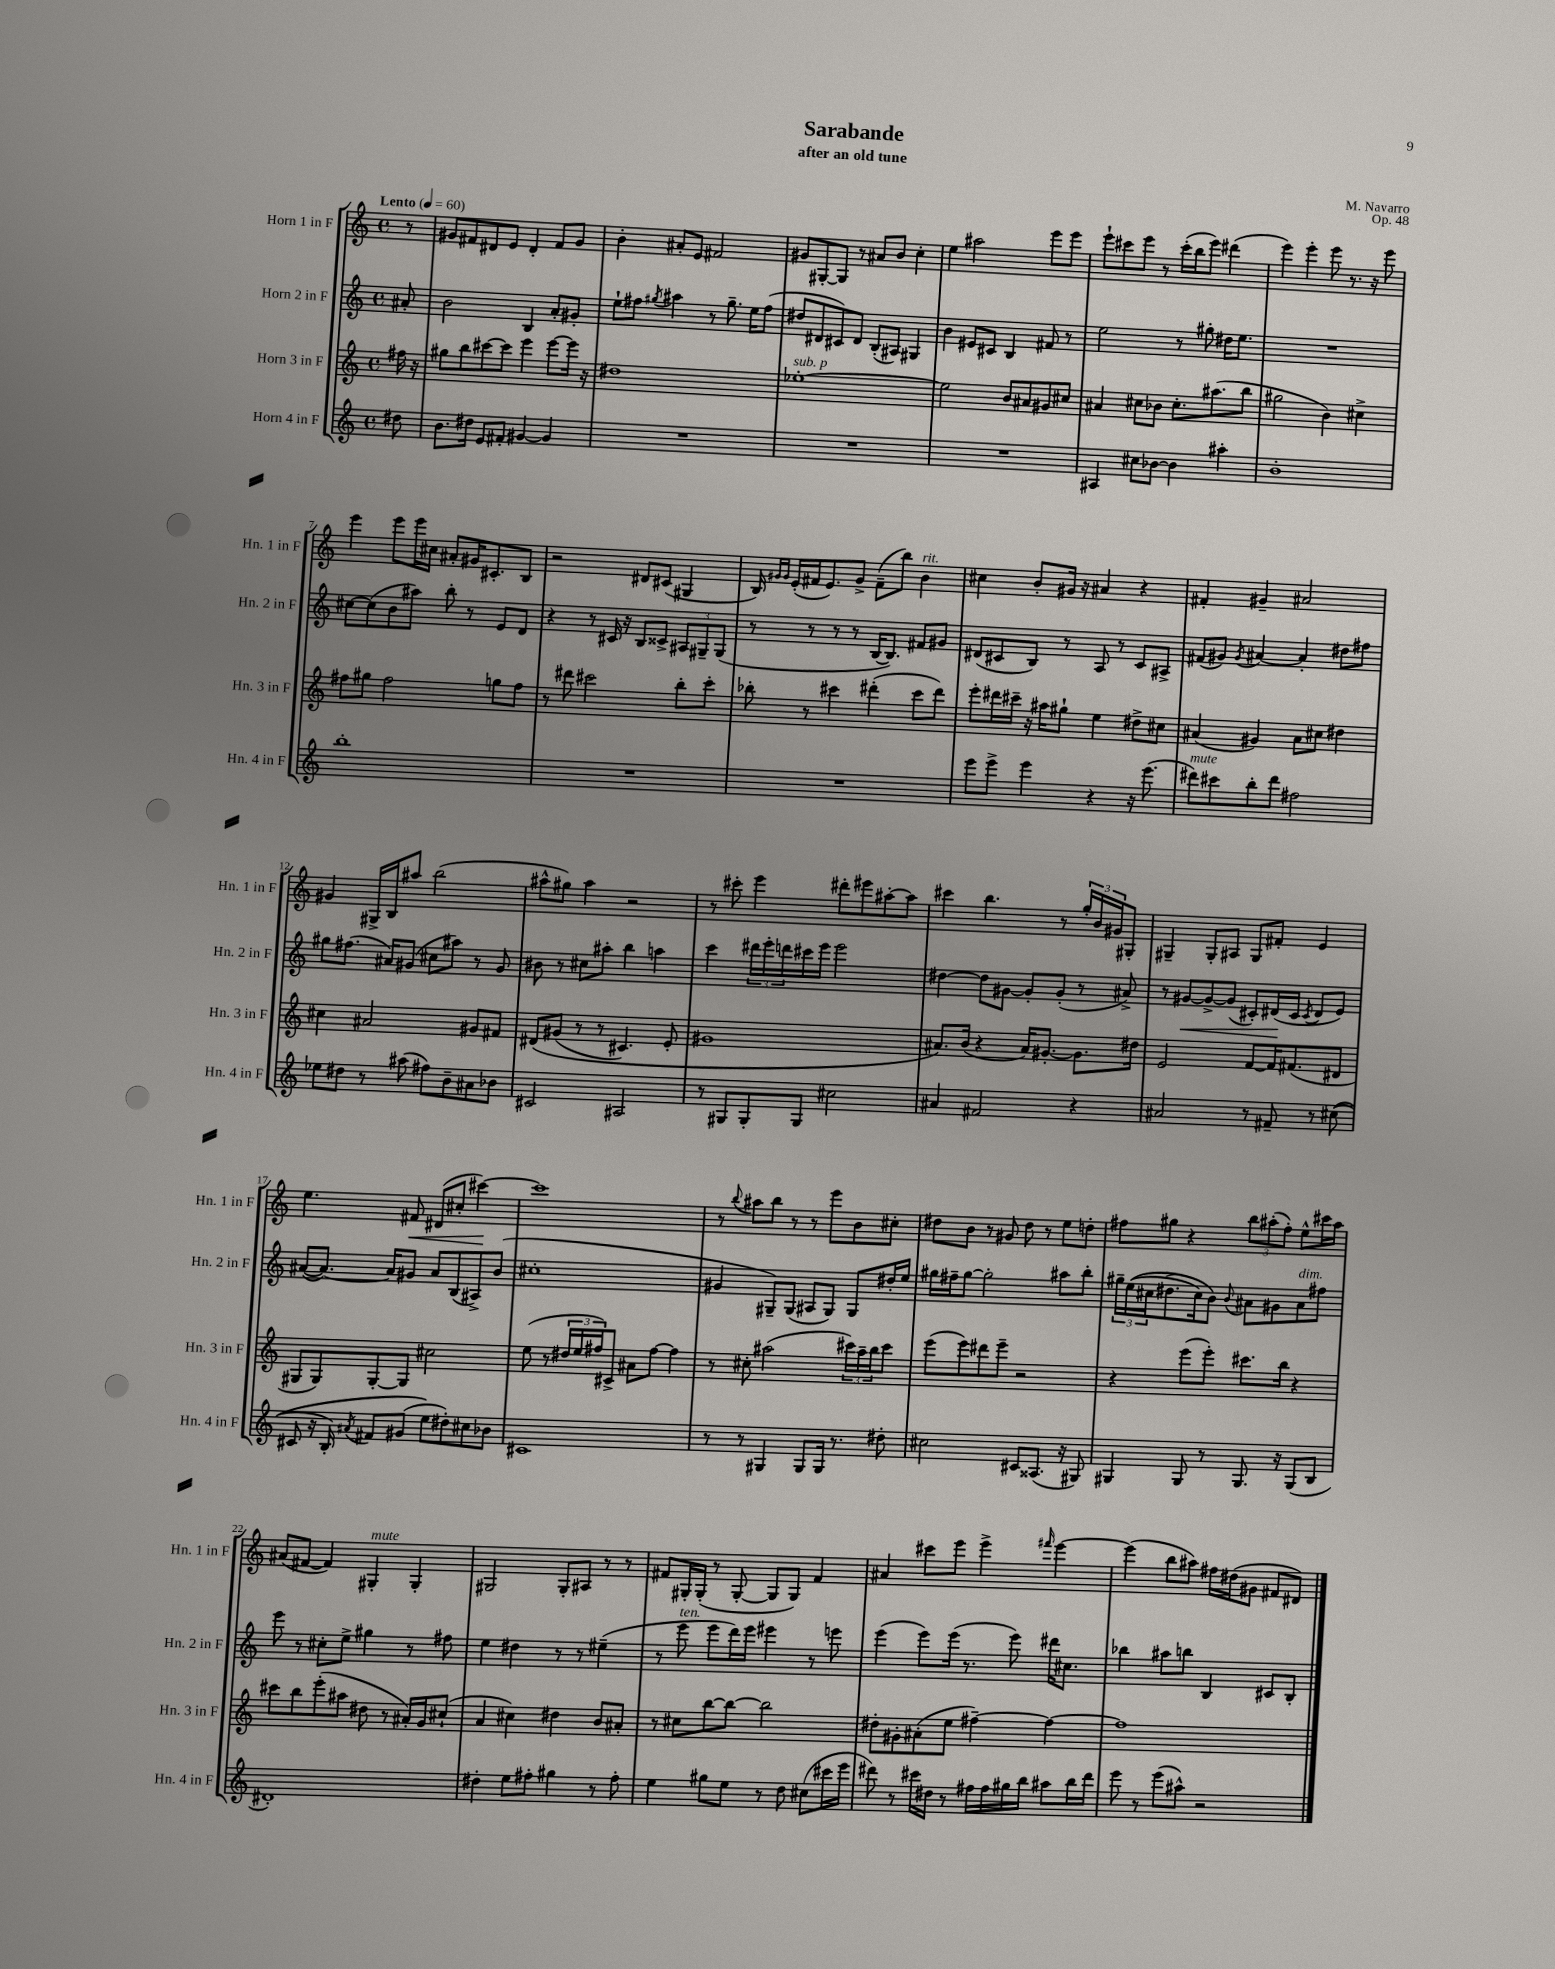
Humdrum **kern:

**kern	**kern	**kern	**dynam	**kern	**dynam
*part4	*part3	*part2	*part2	*part1	*part1
*staff4	*staff3	*staff2	*staff2	*staff1	*staff1
*I"Horn 4 in F	*I"Horn 3 in F	*I"Horn 2 in F	*	*I"Horn 1 in F	*
*I'Hn. 4 in F	*I'Hn. 3 in F	*I'Hn. 2 in F	*	*I'Hn. 1 in F	*
*clefG2	*clefG2	*clefG2	*	*clefG2	*
*k[]	*k[]	*k[]	*	*k[]	*
*M4/4	*M4/4	*M4/4	*	*M4/4	*
*met(c)	*met(c)	*met(c)	*	*met(c)	*
*MM60	*MM60	*MM60	*	*MM60	*
=	=	=	=	=	=
!	!	!	!	!LO:TX:a:B:t=Lento	!
8dd#X\	16ff#X\	8a#X'/	.	8r	.
.	16r	.	.	.	.
=1	=1	=1	=1	=1	=1
8.b\L	8gg#X\L	2b\	.	8g#X/L	.
.	8bb\	.	.	8f#X/	.
16dd#X\Jk	.	.	.	.	.
8e/L	[8ccc#X\	.	.	8d#X/	.
8f#X'/J	8ccc#\J]	.	.	8e/J	.
[4g#X/	4eee\	4B/	.	4d#'/	.
4g#/]	[8eee\L	8a'/L	.	8f#/L	.
.	16eee\Jk]	8g#X'/J	.	8g#/J	.
.	16r	.	.	.	.
=2	=2	=2	=2	=2	=2
1r	1dd#X	8ee`\L	.	4b'\	.
.	.	8ff#X\J	.	.	.
.	.	8qgg#X/	.	.	.
.	.	4aa#X\	.	8a#X'/L	.
.	.	.	.	8e/J	.
.	.	8r	.	2f#X/	.
.	.	8.gg#~\	.	.	.
.	.	16ee\KL	.	.	.
.	.	(8ff#\J	.	.	.
=3	=3	=3	=3	=3	=3
!	!LO:TX:a:i:t=sub. p	!	!	!	!
1r	[1ee-X'	8dd#X/L	.	8g#X/L	.
.	.	8d#X/	.	[8G#X'/	.
.	.	8c#X/)	.	8G#/J]	.
.	.	8d#/J	.	8r	.
.	.	(8B'/L	.	8a#X/L	.
.	.	8A#X/J)	.	8b/J	.
.	.	4G#X/	.	4cc'\	.
=4	=4	=4	=4	=4	=4
1r	2ee-\]	4b\	.	4ee\	.
.	.	8e#X/L	.	2aa#X\	.
.	.	8c#X/J	.	.	.
.	8b/L	4B/	.	.	.
.	8a#X/	.	.	.	.
.	8g#X/	8f#X/	.	8eee\L	.
.	8cc#X/J	8r	.	8eee\J	.
=5	=5	=5	=5	=5	=5
4A#X/	4a#X/	2ee\	.	8eee`\L	.
.	.	.	.	8ccc#X\	.
8cc#X\L	8cc#X\L	.	.	8eee\J	.
[8b-X\J	8b-X\J	.	.	8r	.
4b-\]	8.cc#'\L	8r	.	(16ccc#'\LL	.
.	.	.	.	16bb\J	.
.	.	8gg#X'\	.	8eee\J)	.
.	(8.aa#X\	.	.	.	.
4aa#X'\	.	16dd#X\KL	.	(4ddd#X\	.
.	.	8.ee\J	.	.	.
.	8bb\J	.	.	.	.
=6	=6	=6	=6	=6	=6
1b'	2gg#X\	1r	.	4eee\)	.
.	.	.	.	4eee'\	.
.	4b\)	.	.	8eee\	.
.	.	.	.	8.r	.
.	4cc#X^\	.	.	.	.
.	.	.	.	16r	.
.	.	.	.	8eee\	.
!!LO:LB:g=z
=7	=7	=7	=7	=7	=7
1bb'	8ff#X\L	[8cc#X\L	.	4eee\	.
.	8gg#X\J	(8cc#\]	.	.	.
.	2ff#\	8b\	.	8eee\L	.
.	.	8aa#X\J)	.	16eee\L	.
.	.	.	.	16cc#X\JJ	.
.	.	8bb'\	.	8a#X'/L	.
.	.	8r	.	16g#X/K	.
.	.	.	.	8.c#X'/	.
.	8ggn\L	8e/L	.	.	.
.	8ff#\J	8d/J	.	8B/J	.
=8	=8	=8	=8	=8	=8
1r	8r	4r	.	2r	.
.	8ddd#X\	.	.	.	.
.	2ccc#X\	8r	.	.	.
.	.	16c#X/	.	.	.
.	.	16r	.	.	.
.	.	8B/L	.	8d#X/L	.
.	.	8c##X^/J	.	(8c#X/J	.
.	8bb'\L	12A#X/L	.	4G#X/	.
.	.	12G#X~/	.	.	.
.	8ccc#'\J	.	.	.	.
.	.	(12G#/J	.	.	.
=9	=9	=9	=9	=9	=9
1r	8bb-X'\	8r	.	16B/)	.
.	.	.	.	16qqg#X/LL	.
.	.	.	.	16qqg#/JJ	.
.	.	.	.	(16e'/LL	.
.	8r	8r	.	16f#X/J	.
.	.	.	.	8.e/)	.
.	4ccc#X\	8r	.	.	.
.	.	8r	.	8g#^/J	.
.	(4ddd#X'\	[16B/KL	.	(8f#~\L	.
.	.	8.B/J])	.	.	.
.	.	.	.	8bb\J)	.
!	!	!	!	!LO:TX:a:i:t=rit.	!
.	8ccc#\L	8f#X/L	.	4b\	.
.	8ddd#\J)	8g#X/J	.	.	.
=10	=10	=10	=10	=10	=10
8eee\L	8eee'\L	(8d#X/L	.	4cc#X\	.
8eee^\J	16ddd#X\L	8c#X/	.	.	.
.	16ccc#X~\JJ	.	.	.	.
4eee\	16r	8B/J)	.	8b'/L	.
.	16aa#X\KL	.	.	.	.
.	8gg#X`\J	8r	.	16g#X/Jk	.
.	.	.	.	16r	.
4r	4ee\	8A/	.	4a#X/	.
.	.	8r	.	.	.
16r	8dd#X^\L	8c#/L	.	4r	.
(8.eee\	.	.	.	.	.
.	8cc#X\J	8A#X^/J	.	.	.
=11	=11	=11	=11	=11	=11
!LO:TX:a:i:t=mute	!	!	!	!	!
8ddd#X\L)	(4a#X/	(8f#X/L	.	4f#X'/	.
8ccc#X\	.	8g#X/J)	.	.	.
.	.	8qg#/	.	.	.
8bb'\	4g#X/)	[4a#X/	.	4g#X~/	.
8ddd#\J	.	.	.	.	.
2ff#X\	8a#\L	4a#'/]	.	2a#X/	.
.	8cc#X\J	.	.	.	.
.	4dd#X\	8dd#X\L	.	.	.
.	.	8ff#X\J	.	.	.
!!LO:LB:g=z
=12	=12	=12	=12	=12	=12
8ee-X\L	4cc#X\	8gg#X\L	.	4g#X/	.
8dd#X\J	.	(8.ff#X\J	.	.	.
8r	2a#X/	.	.	16G#X^/LL	.
.	.	16a#X/KL)	.	16B/J	.
(8aa#X\	.	(8g#X/J	.	8aa#X/J	.
8ff#X\L)	.	8cc#X\L	.	(2bb\	.
8b~\	.	8aa#X\J)	.	.	.
8a#X\	8g#X/L	8r	.	.	.
8b-X\J	8f#X/J	8g#/	.	.	.
=13	=13	=13	=13	=13	=13
2c#X/	(8d#X/L	8b#X\	.	8aa#X^^\L	.
.	(8g#X/J	8r	.	8gg#X\J)	.
.	8r	8cc#X\L	.	4aa#\	.
.	8r	8aa#X'\J	.	.	.
2A#X/	4.c#X/)	4bb\	.	2r	.
.	.	4aan\	.	.	.
.	8e'/	.	.	.	.
=14	=14	=14	=14	=14	=14
8r	1g#X	4ccc\	.	8r	.
8G#X/L	.	.	.	8ccc#X'\	.
8G#'/	.	24ddd#X\LL	.	4eee\	.
.	.	24eee'\	.	.	.
.	.	24dddn\	.	.	.
8G#/J	.	16ccc#X\	.	.	.
.	.	16eee\JJ	.	.	.
2cc#X\	.	2eee\	.	8ddd#X'\L	.
.	.	.	.	8eee#X\	.
.	.	.	.	[8aa#X'\	.
.	.	.	.	8aa#\J]	.
=15	=15	=15	=15	=15	=15
4a#X/	8.a#X/L)	[4dd#X\	.	4ccc#X\	.
.	(16b/Jk	.	.	.	.
2f#X/	4r	8dd#\L]	.	4.bb\	.
.	.	[8g#X\J	.	.	.
.	16a#/KL)	8g#'/L]	.	.	.
.	[8.g#X'/J	.	.	.	.
.	.	(8g#'/J	.	8r	.
4r	8.g#\L]	8r	.	24gg'/LL	.
.	.	.	.	24b/	.
.	.	.	.	24g#X/J	.
.	.	8a#X^/)	.	8G#X'/J	.
.	16dd#X\Jk	.	.	.	.
=16	=16	=16	=16	=16	=16
2a#X/	2e/	8r	.	4G#X~/	.
!	!	!	!LO:HP:b	!	!
.	.	[8g#X/L	<	.	.
.	.	8g#^/_	.	8G#'/L	.
.	.	(8g#/J]	.	8A#X/J	.
8r	[8f/L	8c#X'/L)	.	8G#/L	.
8f#X~/	16f/K]	(16d#X/L	.	8f#X'/J	.
.	(8.f#X/	16c#/JJ	[	.	.
.	.	8qc#/	.	.	.
8r	.	8d#/L	.	4e/	.
((8cc#X\	8d#X/J	8e/J)	.	.	.
!!LO:LB:g=z
=17	=17	=17	=17	=17	=17
8c#X/	8G#X/L	([8a#X/L	.	4.ee\	.
16r	8G#/)	8.a#/J_)	.	.	.
16B'/)	.	.	.	.	.
8qa#X/	.	.	.	.	.
8f#X/L	[8G#'/	.	.	.	.
.	.	16a#/KL]	.	.	.
!	!	!	!	!	!LO:HP:b
(8g#X/J	8G#/J]	8g#X/J	.	8f#X/	<
8ee\L)	2cc#X\	8a#/L	.	(8d#X/L	.
8dd#X'\)	.	(8B/	.	8cc#X'/J	.
8cc#X\	.	8A#X^/)	.	[4ccc#X\)	.
8b-X\J	.	(8b/J	.	.	.
.	.	.	.	.	[
=18	=18	=18	=18	=18	=18
1c#X	(8ee\	1cc#X'	.	1ccc#]	.
.	8r	.	.	.	.
.	24dd#X/LL	.	.	.	.
.	24ee/	.	.	.	.
.	24ff#X/J)	.	.	.	.
.	8c#X^/J	.	.	.	.
.	8a#X\L	.	.	.	.
.	[8ff#\J	.	.	.	.
.	4ff#\]	.	.	.	.
=19	=19	=19	=19	=19	=19
8r	8r	4g#X/	.	8r	.
.	.	.	.	8qqbb/	.
8r	8cc#X'\	.	.	8aa#X\L	.
4G#X/	(2aa#X\	8G#X~/L)	.	8bb\J	.
.	.	(8G#/J	.	8r	.
8G#/L	.	8A#X/L	.	8r	.
16G#/Jk	.	8G#/J)	.	8eee\L	.
8.r	.	.	.	.	.
.	24ccc#X\LL)	8G#/L	.	8b\	.
.	24aa#~\	.	.	.	.
.	24bb\J	.	.	.	.
8dd#X'\	8ccc#\J	16dd#X'/L	.	8cc#X'\J	.
.	.	16ee/JJ	.	.	.
=20	=20	=20	=20	=20	=20
2cc#X\	(8eee\L	16gg#X\LL	.	8dd#X\L	.
.	.	16ff#X~\J	.	.	.
.	8eee\)	[8gg#\J	.	8b\J	.
.	8ddd#X\	2gg#'\]	.	8r	.
.	8eee~\J	.	.	8g#X/	.
8c#X/L	2r	.	.	8dd#\	.
(8.A##X/J	.	.	.	8r	.
.	.	8aa#X\L	.	8ee\L	.
16r	.	.	.	.	.
8G#X/)	.	8bb'\J	.	8ddn'\J	.
=21	=21	=21	=21	=21	=21
4G#X/	4r	24gg#X~\LL	.	8ff#X\L	.
.	.	((24ee\	.	.	.
.	.	24cc#X\J	.	.	.
.	.	8.dd#X^\	.	8gg#X\J	.
8G#/	(8eee\L	.	.	4r	.
.	.	16cc#\k)	.	.	.
8r	8eee'\J)	8b\J)	.	.	.
.	.	8qqb/	.	.	.
8.G#/	8.ccc#X\L	8a#X\L	.	12bb\L	.
.	.	.	.	(12aa#X'\	.
.	.	8g#X\	.	.	.
.	.	.	.	12ff#'\J)	.
16r	16bb\Jk	.	.	.	.
!	!	!LO:TX:a:i:t=dim.	!	!	!
(8G#/L	4r	8a#\	.	8ee^^\L	.
8B/J	.	8ff#X\J	.	16ccc#X\L	.
.	.	.	.	16aa#\JJ	.
!!LO:LB:g=z
=22	=22	=22	=22	=22	=22
1d#X')	8ccc#X\L	8eee\	.	(8a#X/L	.
.	8bb\	8r	.	[8f#X/J	.
.	(8eee'\	8cc#X'\L	.	4f#/])	.
.	8aa#X\J	8ee^\J	.	.	.
!	!	!	!	!LO:TX:a:i:t=mute	!
.	8dd#X\	4gg#X\	.	4G#X'/	.
.	8r	.	.	.	.
.	16a#X'/LL)	8r	.	4G#'/	.
.	16g/J	.	.	.	.
.	(8cc#X`/J	8ff#X\	.	.	.
=23	=23	=23	=23	=23	=23
4dd#X'\	4a/	4ee\	.	2G#X/	.
8ee\L	4cc#X\)	4dd#X\	.	.	.
8ff#X'\J	.	.	.	.	.
4gg#X\	4dd#X\	8r	.	8G#'/L	.
.	.	8r	.	8A#X/J	.
8r	8b/L	(4ee#X~\	.	8r	.
8ff#'\	8a#X'/J	.	.	8r	.
=24	=24	=24	=24	=24	=24
4ee\	8r	8r	.	8f#X/L	.
!	!	!LO:TX:a:i:t=ten.	!	!	!
.	8cc#X\L	8eee\	.	16G#X'/L	.
.	.	.	.	(16G#'/JJ	.
8gg#X\L	[8bb\	8eee\L	.	8r	.
8ee\J	8bb\J_	16ddd\L)	.	[8G#'/	.
.	.	16eee\JJ	.	.	.
8r	2bb\]	4eee#X\	.	8G#/L]	.
8dd\	.	.	.	8G#/J)	.
(8cc#X\L	.	8r	.	4f#/	.
16ccc#X\L	.	8eeen\	.	.	.
16eee\JJ	.	.	.	.	.
=25	=25	=25	=25	=25	=25
8ddd#X\)	8dd#X'\L	(4eee\	.	4a#X/	.
8r	8g#X'\	.	.	.	.
16ccc#X\LL	(8a#X'\	8eee\L)	.	8ccc#X\L	.
16dd#X\JJ	.	.	.	.	.
8r	8ee\J	(16eee\Jk	.	8eee\J	.
.	.	8.r	.	.	.
16ff#X\LL	[4ff#X~\)	.	.	4eee^\	.
16ff#\	.	.	.	.	.
16gg#X\	.	8eee\)	.	.	.
16bb\JJ	.	.	.	.	.
.	.	.	.	16qqfff#X/	.
8aa#X\L	4ff#\_	16ddd#X\KL	.	[4eee\	.
.	.	8.cc#X\J	.	.	.
16bb\L	.	.	.	.	.
16ddd#\JJ	.	.	.	.	.
=26	=26	=26	=26	=26	=26
8eee\	1ff#]	4bb-X\	.	(4eee\]	.
8r	.	.	.	.	.
(8eee\L	.	8aa#X\L	.	8bb\L	.
8aa#X^^\J)	.	8bbn\J	.	8aa#X\J)	.
2r	.	4B/	.	16ff#X\LL	.
.	.	.	.	(16dd#X\J	.
.	.	.	.	8g#X\J	.
.	.	8c#X/L	.	8f#X/L	.
.	.	8B'/J	.	8d#X/J)	.
==	==	==	==	==	==
*-	*-	*-	*-	*-	*-
